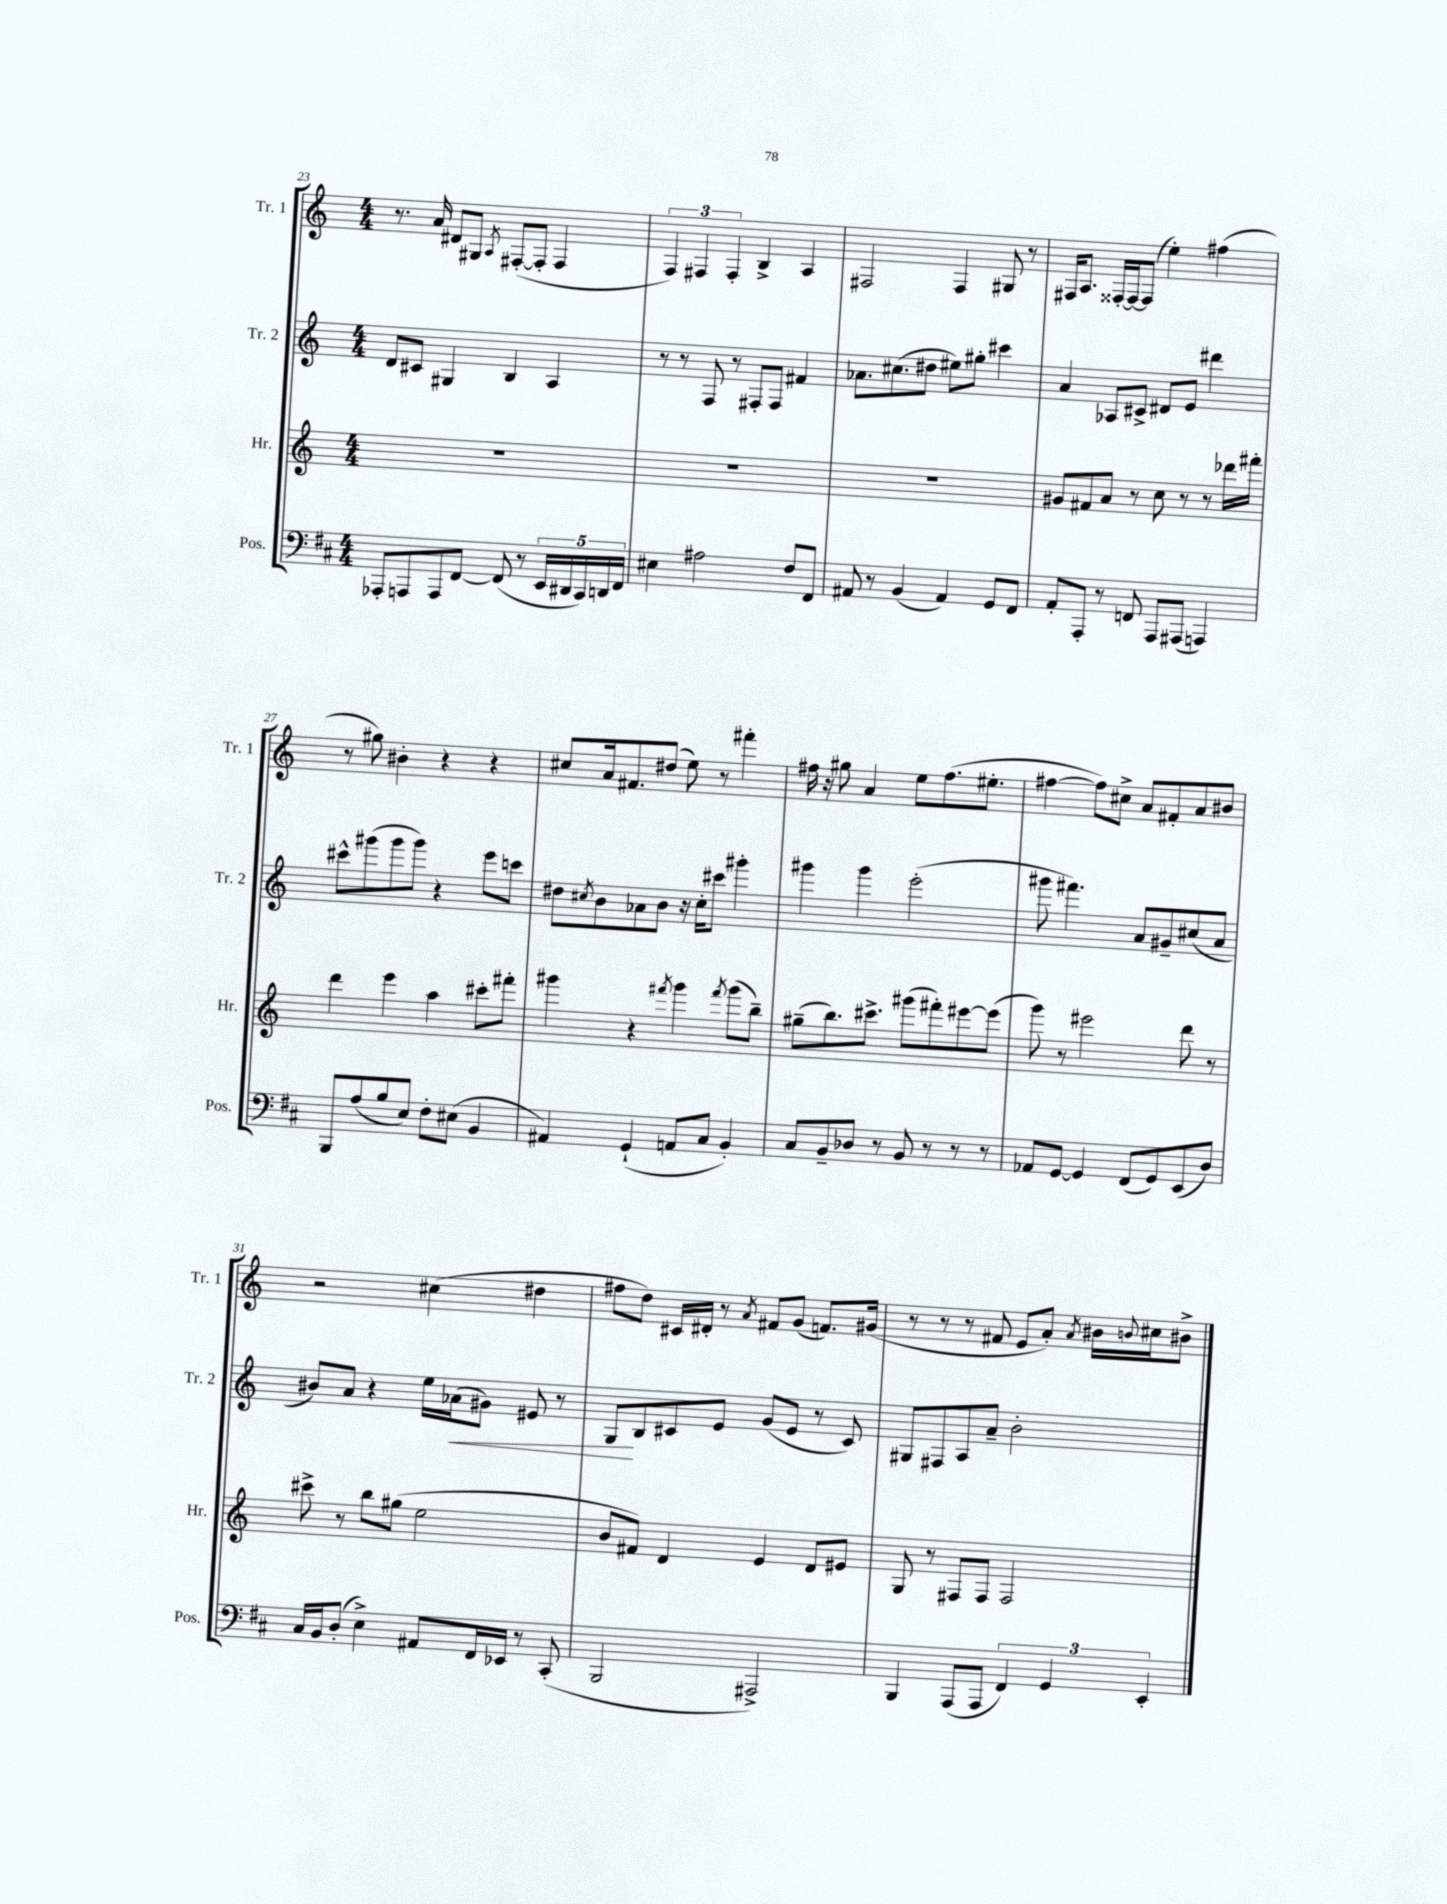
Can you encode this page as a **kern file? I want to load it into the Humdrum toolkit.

**kern	**kern	**kern	**kern
*staff4	*staff3	*staff2	*staff1
*clefF4	*clefG2	*clefG2	*clefG2
*k[f#c#]	*k[]	*k[]	*k[]
*M4/4	*M4/4	*M4/4	*M4/4
8AAA-'	1r	8d	8.r
8AAA	.	8c#	.
.	.	.	16a
8AAA	.	4G#	8d#
[8FF#	.	.	8G#
.	.	.	8qA
(8FF#]	.	4B	([8F#'
8r	.	.	8F#']
20EE	.	4A	4F#
20DD#	.	.	.
20CC#)	.	.	.
20DD	.	.	.
20FF#	.	.	.
=	=	=	=
4E#	1r	8r	6F)
.	.	8r	.
.	.	.	6F#
2A#	.	8F	.
.	.	.	6F#'
.	.	8r	.
.	.	8F#'	4B^
.	.	8F#	.
8F#	.	4f#	4A
8FF#	.	.	.
=	=	=	=
8AA#	1r	8.a-	2F#
8r	.	.	.
.	.	(8.cc#	.
(4BB	.	.	.
.	.	8dd#	.
4AA#)	.	8ee#)	4F#
.	.	8gg#'	.
8GG	.	4ccc#	8G#
8FF#	.	.	8r
=	=	=	=
8AA'	8g#	4a	16F#
.	.	.	8.A
8AAA'	8f#	.	.
8r	8a	8A-	[16F##'
.	.	.	16F##_
8FF	8r	8c#^	(8F##]
8AAA	8cc	8d#	4ee')
(8AAA#	8r	8e	.
4AAA)	8r	4ddd#	(4ff#
.	16ddd-	.	.
.	16fff#'	.	.
=	=	=	=
8BBB	4ddd	8ccc#^^	8r
(8A	.	(8ggg#	8gg#)
8B	4eee	8ggg#	4b#'
8E)	.	8ggg#)	.
8F#'	4aa	4r	4r
(8E#	.	.	.
4BB	8ccc#'	8eee	4r
.	8fff#'	8ccc	.
=	=	=	=
4AA#)	4ggg#	8dd#	8cc#
.	.	8qcc#	.
.	.	8b	16a
.	.	.	8.f#
(4GG`	4r	8a-	.
.	.	8b	(8dd#
.	8qfff#	.	.
8AA	4ggg#	16r	8ee)
.	.	16cc#'	.
8C#	.	8ccc#	8r
.	8qfff#	.	.
4BB')	(8ggg#	4ggg#'	4fff#'
.	8bb~)	.	.
=	=	=	=
8C#	(8gg#~	4ggg#	16ff#
.	.	.	16r
8BB~	8.bb)	.	8gg#
8D-	.	4ggg#	4a
.	8.ccc#^	.	.
8r	.	.	.
8BB	(8ggg#	(2eee'	8ee
8r	8fff#')	.	(8.ff#
8r	[8eee#	.	.
.	.	.	8.ee#'
8r	(8eee#]	.	.
=	=	=	=
8AA-	8ggg)	8ggg#	[4ff#
[8GG	8r	4.fff#)	.
4GG]	2eee#	.	8ff#])
.	.	.	8cc#^
(8FF#	.	8a	8a
8GG)	.	8g#~	8f#'
(8EE	8ddd	(8cc#	8a
8D)	8r	8a	8b#
=	=	=	=
16C#	8ccc#^	8b#)	2r
16BB	.	.	.
(8D'	8r	8a	.
4E^)	8bb	4r	.
.	(8gg#	.	.
8AA#	2ee	16ee	(4cc#
.	.	(16a-	.
16FF#	.	8g#)	.
16EE-	.	.	.
8r	.	8e#	4dd#
(8CC#'	.	8r	.
=	=	=	=
2BBB	8b	8G	8ff#
.	8f#)	8B	8dd)
.	4d	8c#	16c#
.	.	.	16d#'
.	.	8e	8r
.	.	.	8qa
2AAA#^)	4e	(8g	8f#
.	.	8e	(8g
.	8d	8r	8.f)
.	8e#	8c#)	.
.	.	.	(16g#
=	=	=	=
4BBB	8G	8G#	8r
.	8r	8F#	8r
(8AAA	8F#	8A	8r
8AAA	8F#	8a~	8f#
6FF#)	2F#	2b'	8e
.	.	.	8a')
6GG	.	.	.
.	.	.	8qa
.	.	.	16b#
.	.	.	8qqb
.	.	.	16cc#
6EE'	.	.	.
.	.	.	8b#^
==	==	==	==
*-	*-	*-	*-
